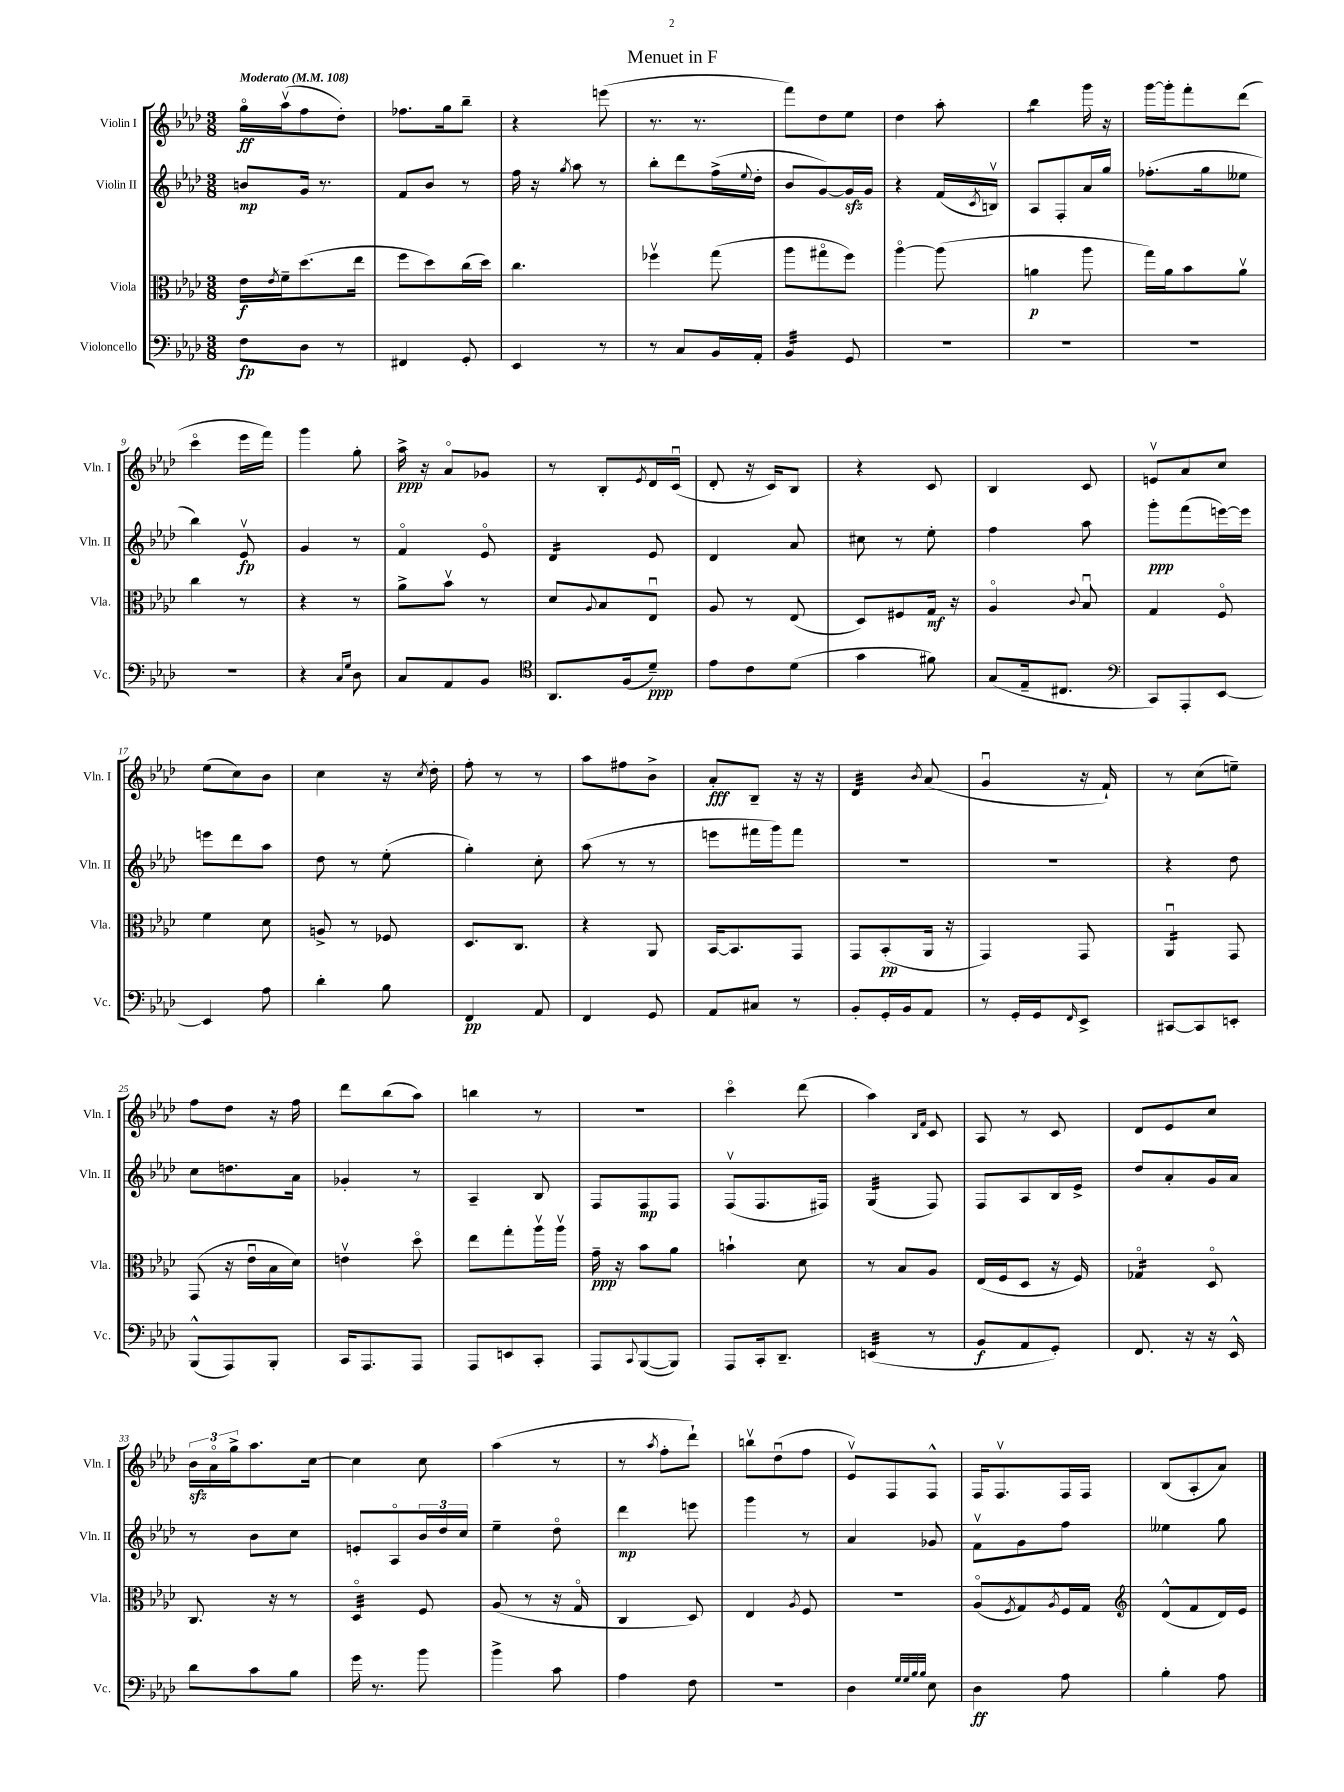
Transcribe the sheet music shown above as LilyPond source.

\header { title = "Menuet in F" }
<<
\new StaffGroup <<
\new Staff = "s0" \with { instrumentName = "Violin I" shortInstrumentName = "Vln. I" } {
    \clef treble \key aes \major \numericTimeSignature \time 3/8 \tempo "Moderato" 4 = 108
    g''16\flageolet\ff aes''16\upbow( f''8 des''8-.) |
    fes''8. g''16 bes''8-- |
    r4 e'''8( |
    r8. r8. |
    f'''8) des''8 ees''8 |
    des''4 aes''8-. |
    bes''4:8 g'''16 r16 |
    g'''16~ g'''16-. f'''8-. des'''8( |
    c'''4\flageolet ees'''16 f'''16) |
    g'''4 g''8-. |
    aes''16->\ppp r16 aes'8\flageolet ges'8 |
    r8 bes8-. \acciaccatura { ees'8 } des'16 c'16\downbow( |
    des'8-. r16 c'16) bes8 |
    r4 c'8 |
    bes4 c'8 |
    e'8\upbow aes'8 c''8 |
    ees''8( c''8) bes'8 |
    c''4 r16 \acciaccatura { c''8 } des''16-. |
    f''8-. r8 r8 |
    aes''8 fis''8 bes'8-> |
    aes'8-.\fff bes8-- r16 r16 |
    des'4:32 \acciaccatura { bes'8 } aes'8( |
    g'4\downbow r16 f'16-!) |
    r8 c''8( e''8--) |
    f''8 des''8 r16 f''16 |
    des'''8 bes''8( aes''8) |
    b''4 r8 |
    R4. |
    c'''4\flageolet des'''8( |
    aes''4) \grace { bes16 f'16 } c'8 |
    aes8 r8 c'8 |
    des'8 ees'8 c''8 |
    \tuplet 3/2 { bes'16\sfz aes'16\flageolet g''16-> } aes''8. c''16~ |
    c''4 c''8 |
    aes''4( r8 |
    r8 \acciaccatura { aes''8 } f''8-. des'''8-!) |
    b''8\upbow des''8\downbow( f''8 |
    ees'8\upbow) f8 f8-^ |
    f16 f8.\upbow f16 f16 |
    bes8( aes8-. aes'8) \bar "|." |
}
\new Staff = "s1" \with { instrumentName = "Violin II" shortInstrumentName = "Vln. II" } {
    \clef treble \key aes \major \numericTimeSignature \time 3/8
    b'8\mp g'16 r8. |
    f'8 bes'8 r8 |
    f''16 r16 \acciaccatura { g''8 } aes''8 r8 |
    bes''8-. des'''8 f''16->( \appoggiatura { ees''8 } des''16-. |
    bes'8 g'8~) g'16\sfz g'16 |
    r4 f'16( \acciaccatura { c'8 } b16\upbow) |
    aes8 f8-. aes'16 g''16 |
    fes''8.-.( g''16 eeses''8 |
    bes''4) ees'8\upbow\fp |
    g'4 r8 |
    f'4\flageolet ees'8\flageolet |
    des'4:16 ees'8 |
    des'4 aes'8 |
    cis''8 r8 ees''8-. |
    f''4 aes''8 |
    g'''8-.\ppp f'''8( e'''16~) e'''16 |
    e'''8 des'''8 aes''8 |
    des''8 r8 ees''8-.( |
    g''4-.) c''8-. |
    aes''8( r8 r8 |
    e'''8 fis'''16 g'''16) fis'''8 |
    R4. |
    R4. |
    r4 des''8 |
    c''8 d''8. aes'16 |
    ges'4-. r8 |
    aes4-- bes8 |
    f8 f8\mp f8 |
    f8\upbow( f8. fis16) |
    g4:32( f8) |
    f8 aes8 bes16 ees'16-> |
    des''8 aes'8-. g'16 aes'16 |
    r8 bes'8 c''8 |
    e'8-. aes8\flageolet \tuplet 3/2 { bes'16 des''16 c''16 } |
    ees''4-- des''8\flageolet |
    des'''4\mp e'''8 |
    g'''4 r8 |
    aes'4 ges'8 |
    f'8\upbow g'8 f''8 |
    eeses''4 g''8 \bar "|." |
}
\new Staff = "s2" \with { instrumentName = "Viola" shortInstrumentName = "Vla." } {
    \clef alto \key aes \major \numericTimeSignature \time 3/8
    ees'16\f \acciaccatura { ees'8 } f'16-- des''8.( ees''16 |
    f''8 des''8) c''16( des''16) |
    c''4. |
    fes''4\upbow g''8( |
    aes''8 gis''8\flageolet f''8) |
    aes''4~\flageolet aes''8( |
    a'4\p aes''8 |
    g''16) aes'16 bes'8 aes'8\upbow |
    c''4 r8 |
    r4 r8 |
    aes'8-> bes'8\upbow r8 |
    des'8 \appoggiatura { aes8 } bes8 ees8\downbow |
    aes8 r8 ees8( |
    des8) fis8 g16\mf r16 |
    aes4\flageolet \appoggiatura { c'8 } bes8\downbow |
    g4 f8\flageolet |
    f'4 des'8 |
    a8-> r8 fes8 |
    des8. c8. |
    r4 aes,8 |
    bes,16~ bes,8. g,8 |
    g,8 bes,8-.\pp( aes,16 r16 |
    g,4) g,8 |
    aes,4:16\downbow g,8 |
    g,8( r16 ees'16\downbow bes16 des'16) |
    e'4\upbow des''8\flageolet |
    ees''8 g''8-. aes''16\upbow aes''16\upbow |
    g'16--\ppp r16 bes'8 aes'8 |
    b'4-! des'8 |
    r8 bes8 aes8 |
    ees16( f16 des8 r16 f16) |
    ges4:16\flageolet des8\flageolet |
    c8. r16 r8 |
    des4:32\flageolet f8 |
    aes8( r8 r16 g16\flageolet |
    c4 des8) |
    ees4 \acciaccatura { aes8 } f8 |
    R4. |
    aes8\flageolet( \acciaccatura { f8 } g8) \acciaccatura { aes8 } f16 g16 |
    \clef treble des'8-^( f'8 des'16) ees'16 \bar "|." |
}
\new Staff = "s3" \with { instrumentName = "Violoncello" shortInstrumentName = "Vc." } {
    \clef bass \key aes \major \numericTimeSignature \time 3/8
    f8\fp des8 r8 |
    fis,4 g,8-. |
    ees,4 r8 |
    r8 c8 bes,16 aes,16-. |
    bes,4:32 g,8 |
    R4. |
    R4. |
    R4. |
    R4. |
    r4 \grace { c16 g16 } des8 |
    c8 aes,8 bes,8 |
    \clef tenor aes,8. f16( des'8--\ppp) |
    ees'8 c'8 des'8( |
    g'4 fis'8) |
    g8( ees16-- cis8. |
    \clef bass c,8) aes,,8-. ees,8~ |
    ees,4 aes8 |
    des'4-. bes8 |
    f,4\pp aes,8 |
    f,4 g,8 |
    aes,8 cis8 r8 |
    bes,8-. g,16-. bes,16 aes,8 |
    r8 g,16-. g,16 \grace { f,16 } ees,8-> |
    cis,8~ cis,8 e,8-. |
    bes,,8-^( aes,,8) bes,,8-. |
    c,16 aes,,8. aes,,8 |
    aes,,8 e,8 c,8-. |
    aes,,8 \appoggiatura { c,8 } bes,,8~( bes,,8) |
    aes,,8 c,16-. des,8.-- |
    e,4:32( r8 |
    bes,8\f aes,8 g,8-.) |
    f,8. r16 r16 ees,16-^ |
    des'8 c'8 bes8 |
    g'16 r8. bes'8 |
    bes'4-> c'8 |
    aes4 f8 |
    R4. |
    des4 \grace { g32 g32 bes32 bes32 } ees8 |
    des4\ff aes8 |
    bes4-. aes8 \bar "|." |
}
>>
>>
